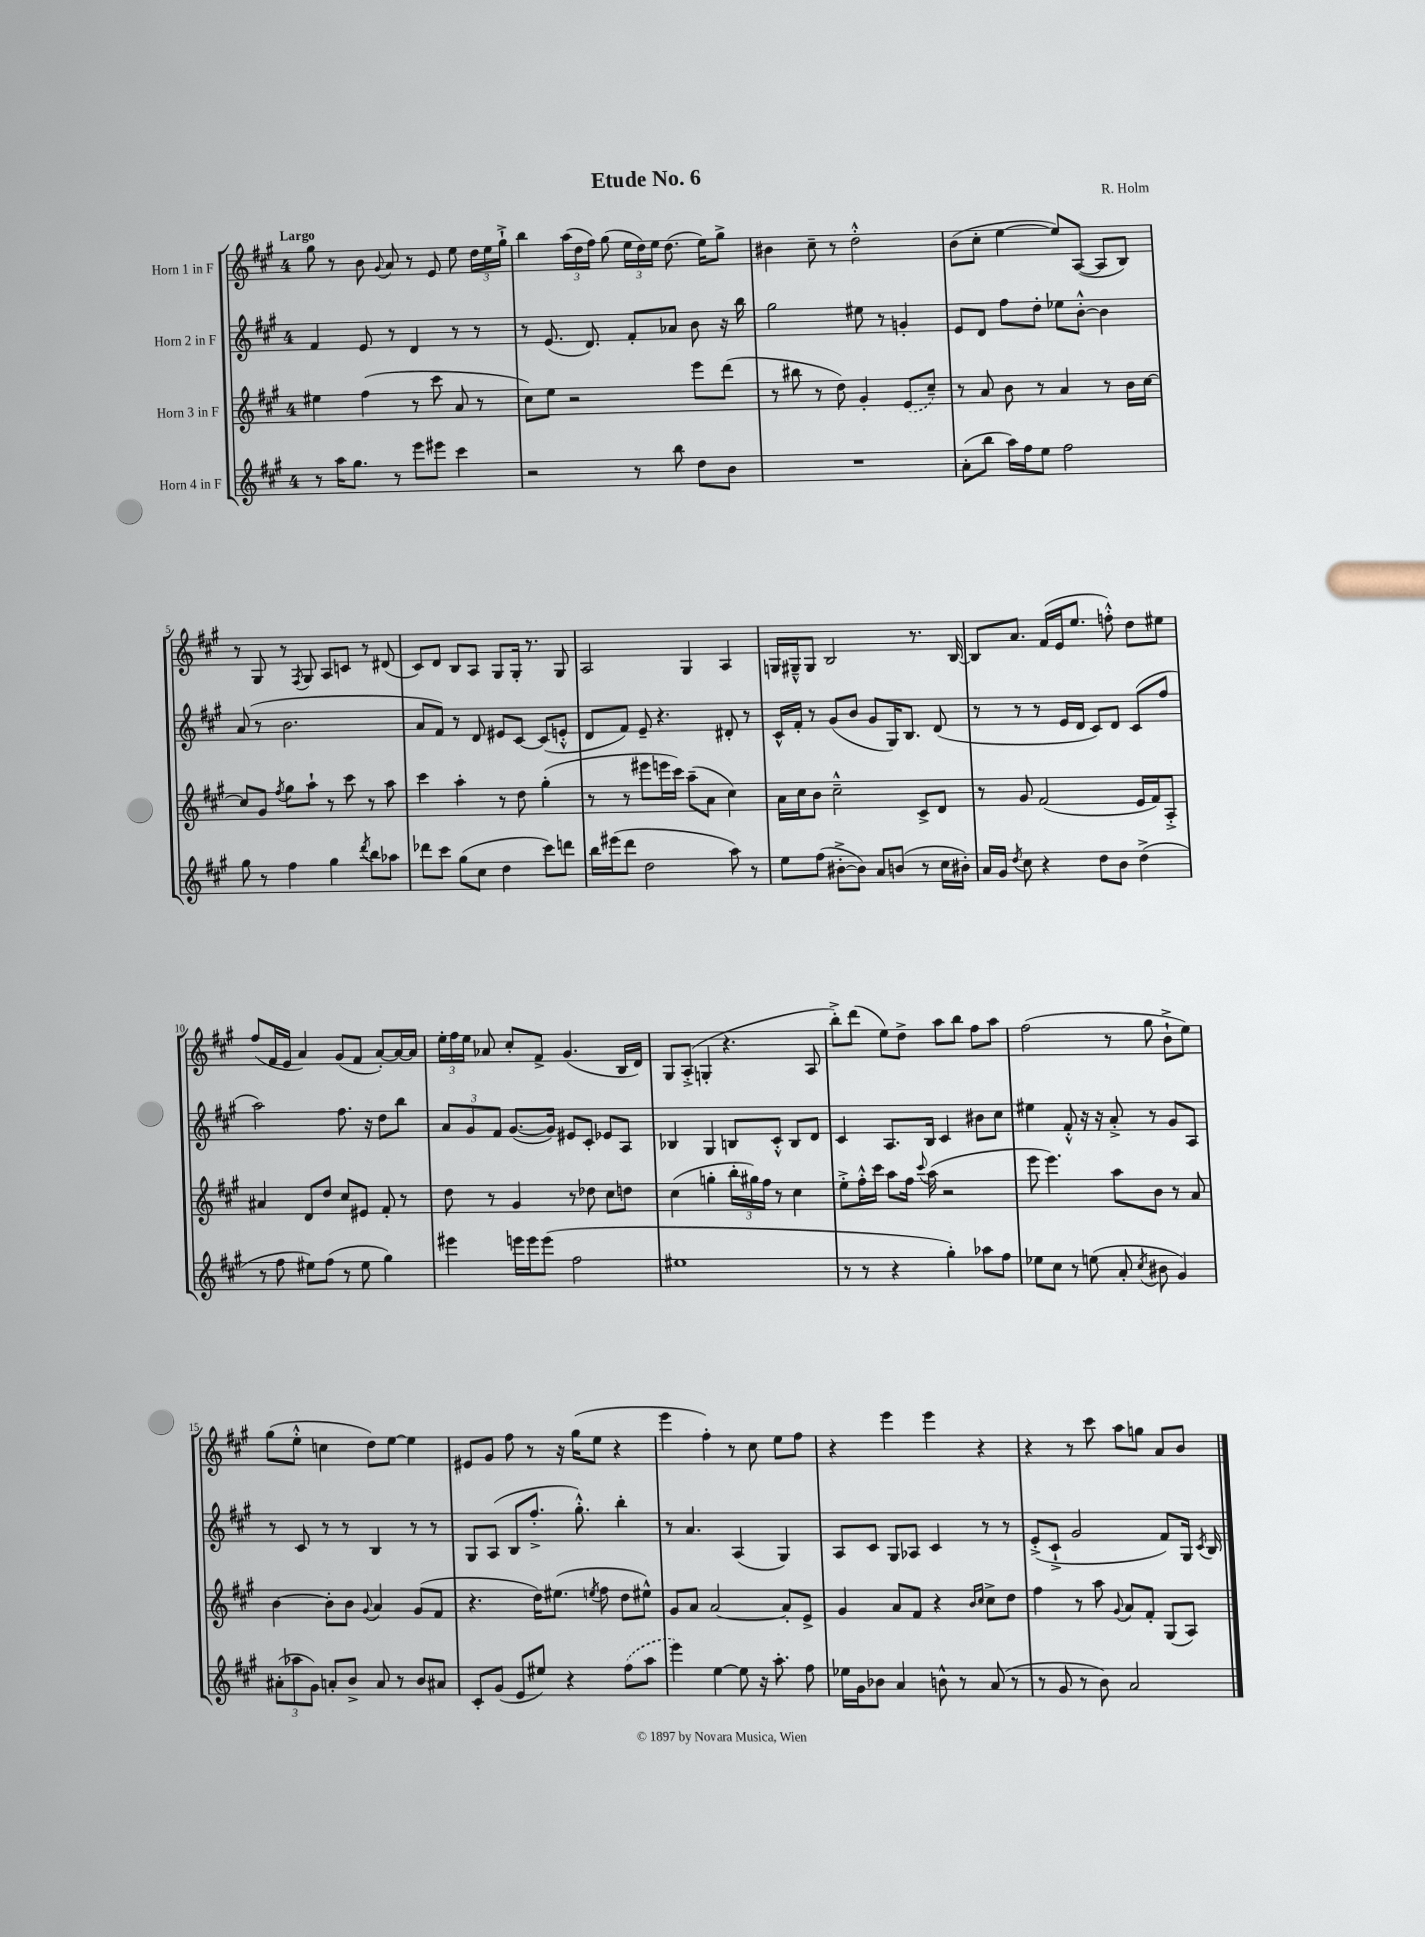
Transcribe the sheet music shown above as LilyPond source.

\header { title = "Etude No. 6" composer = "R. Holm" }
<<
\new StaffGroup <<
\new Staff = "s0" \with { instrumentName = "Horn 1 in F" } {
    \clef treble \key a \major \once \override Staff.TimeSignature.style = #'single-digit \time 4/4 \tempo "Largo"
    \autoBeamOff gis''8 r8 b'8 \appoggiatura { gis'8 } a'8 r8 e'8 e''8 \tuplet 3/2 { d''16[ e''16 gis''16]-!-> } |
    b''4 \tuplet 3/2 { a''16[( d''16 fis''16]) } gis''8( \tuplet 3/2 { e''16[ d''16) e''16] } d''8.( e''16[) gis''8]-> |
    bis'4 cis''8-- r8 d''2-.-^ |
    b'8[( cis''8]-. e''4~ e''8[) a8]~( a8[ b8]) |
    r8 gis8 r8 \acciaccatura { fis8 } gis8 a8[ c'8] r8 dis'8( |
    cis'8[) d'8] b8[ a8] gis8[ gis16]-. r8. gis8 |
    a2 gis4 a4 |
    g16[ gis16---^ gis8] b2 r8. b16~ |
    b8[ a'8.] fis'16[( e'16 e''8.] f''8-.-^) d''8[ eis''8] |
    fis''8[( fis'16 e'16] a'4) gis'8[( fis'8] a'8[~-.) a'16~ a'16] |
    \tuplet 3/2 { e''16[-. fis''16 e''16] } aes'8 cis''8[-. fis'8]-> gis'4.( b16[ d'16]) |
    gis8[ a8]-.->( g4-. r4. a8 |
    b''8[-.->) d'''8]( e''8[) d''8]-> a''8[ b''8] fis''8[ a''8] |
    fis''2( r8 gis''8 b'8[-!-> e''8]) |
    gis''8[( e''8]-.-^ c''4 d''8[) e''8]~ e''4 |
    eis'8[ gis'8] fis''8 r8 r16 gis''16[( e''8] r4 |
    e'''4 fis''4-.) r8 cis''8 e''8[ fis''8] |
    r4 e'''4 e'''4 r4 |
    r4 r8 cis'''8 a''8[ g''8] a'8[ b'8] \bar "|." |
}
\new Staff = "s1" \with { instrumentName = "Horn 2 in F" } {
    \clef treble \key a \major \once \override Staff.TimeSignature.style = #'single-digit \time 4/4
    \autoBeamOff fis'4 e'8 r8 d'4 r8 r8 |
    r8 e'8.( d'8.) fis'8[-. aes'8] b'8 r16 b''16 |
    gis''2 eis''8 r8 g'4-. |
    e'8[ d'8] fis''8[ d''8]-. ees''8[ b'8]~-.-^ b'4 |
    a'8( r8 b'2. |
    a'8[ fis'8]) r8 d'8 eis'8[ cis'8]~ cis'8[( e'8]-.-^ |
    d'8[ fis'8]) e'8-- r4. dis'8-. r8 |
    cis'16[-^ fis'16]-. r8 gis'8[( b'8] gis'8[ gis16) b8.] d'8( |
    r8 r8 r8 e'16[ d'16] cis'8[) d'8] cis'8[( fis''8] |
    a''2) fis''8. r16 d''8[ b''8] |
    \tuplet 3/2 { a'8[ gis'8 fis'8] } gis'8.[~( gis'16]) eis'8[ cis'8]-. ees'8[ a8] |
    bes4 gis4 b8[ cis'8]-.-^ b8[ d'8] |
    cis'4 a8.[ b16] cis'4 bis'8[ cis''8] |
    eis''4 fis'8-.-^ r16 r16 a'8-.-> r8 gis'8[ a8] |
    r8 cis'8 r8 r8 b4 r8 r8 |
    gis8[ a8]( b8[ fis''8.]-.-> gis''8.-.-^) b''4-. |
    r8 a'4. a4( gis4) |
    a8[ cis'8] gis8[ aes8] cis'4 r8 r8 |
    e'8[-.->( cis'8]-!-> gis'2 fis'8[) gis16] \acciaccatura { cis'8 } b16 \bar "|." |
}
\new Staff = "s2" \with { instrumentName = "Horn 3 in F" } {
    \clef treble \key a \major \once \override Staff.TimeSignature.style = #'single-digit \time 4/4
    \autoBeamOff eis''4 fis''4( r8 cis'''8 a'8 r8 |
    cis''8[) e''8] r2 e'''8[ d'''8]( |
    r8 bis''8 r8 d''8) gis'4-. \once \slurDashed e'8[( cis''8]--) |
    r8 a'8 b'8 r8 a'4 r8 b'16[ cis''16]~ |
    cis''8[ gis'8] \acciaccatura { fis''8 } gis''8[ a''8]-! r8 cis'''8 r8 a''8 |
    cis'''4 a''4-. r8 d''8 gis''4-.( |
    r8 r8 eis'''8[ e'''16 cis'''16]) a''8[--( a'8] cis''4) |
    a'16[ cis''16 b'8] cis''2---^ cis'8[-> d'8] |
    r8 gis'8 fis'2( e'16[ fis'16) a8]-.-> |
    ais'4 d'8[ d''8] cis''8[ eis'8] fis'8-. r8 |
    d''8 r8 gis'4 r8 des''8 cis''8[ d''8] |
    cis''4( g''4-. \tuplet 3/2 { b''16[-. gis''16) fis''16] } r8 cis''4 |
    e''8[-.-> fis''16-.-^ cis'''16] a''8[ fis''16] \appoggiatura { cis'''8 } a''16( r2 |
    e'''8 e'''4.) a''8[ b'8] r8 a'8 |
    b'4~ b'8[-. b'8] \appoggiatura { gis'8 } a'4 gis'8[( fis'8] |
    r4. d''16[) eis''8.]( \acciaccatura { e''8 } fis''8 d''8[ eis''8]-^) |
    gis'8[ a'8] a'2~ a'8[-. e'8]-> |
    gis'4 a'8[ fis'8] r4 \grace { b'16[ cis''16] } cis''8[-> d''8] |
    fis''4 r8 a''8 \appoggiatura { gis'8 } a'8[ fis'8]-. gis8[( a8]) \bar "|." |
}
\new Staff = "s3" \with { instrumentName = "Horn 4 in F" } {
    \clef treble \key a \major \once \override Staff.TimeSignature.style = #'single-digit \time 4/4
    \autoBeamOff r8 a''16[ gis''8.] r8 e'''8[ eis'''8] cis'''4 |
    r2 r8 b''8 d''8[ b'8] |
    R1 |
    a'8[-.( b''8] a''16[) fis''16 e''8] fis''2 |
    gis''8 r8 fis''4 gis''4 \acciaccatura { d'''8 } b''8[ aes''8] |
    des'''8[ cis'''8] gis''8[( cis''8] d''4 cis'''8[) d'''8] |
    b''16[ eis'''16( d'''8] d''2 a''8) r8 |
    e''8[ fis''8]( bis'8[~-.-> bis'8]) a'8[ b'8]( r8 cis''16[ bis'16]-.) |
    a'16[ gis'16] \acciaccatura { d''8 } cis''8 r4 d''8[ b'8] d''4->( |
    r8 fis''8 eis''8[) fis''8]( r8 eis''8 gis''4) |
    eis'''4 e'''16[ e'''16 e'''8]( fis''2 |
    eis''1 |
    r8 r8 r4 gis''4-.) aes''8[ fis''8] |
    ees''8[ cis''8] r8 e''8( a'8-. \acciaccatura { cis''8 } bis'8 gis'4) |
    \tuplet 3/2 { ais'8[-.( aes''8 gis'8]) } a'8[-. b'8]-> a'8 r8 b'8[ ais'8] |
    cis'8[-. gis'8]( e'8[ eis''8]) r4 \once \slurDashed fis''8[( a''8] |
    e'''4) e''4~ e''8 r16 a''8.-. fis''8 |
    ees''16[ gis'16 bes'8] a'4 b'8-^ r8 a'8( r8 |
    r8 gis'8 r8 b'8) a'2 \bar "|." |
}
>>
>>
